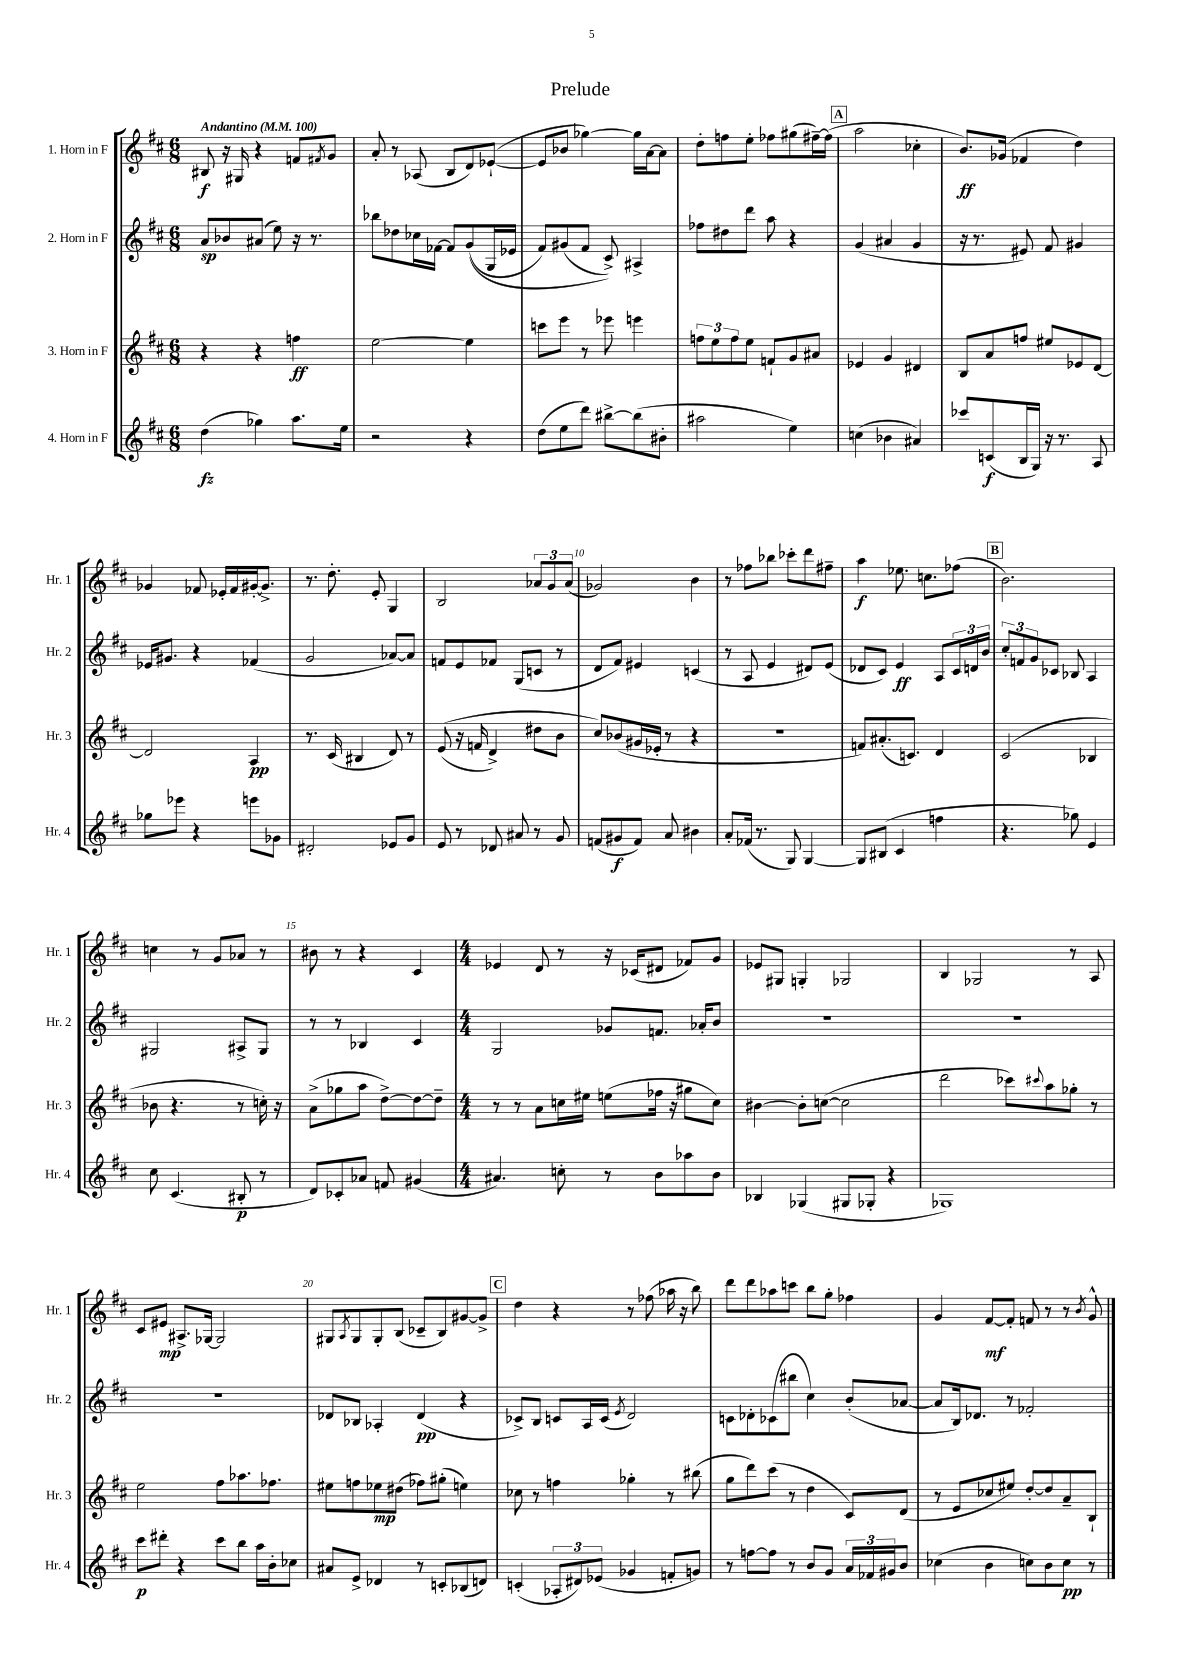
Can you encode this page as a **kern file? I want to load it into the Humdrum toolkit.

**kern	**kern	**kern	**kern
*staff4	*staff3	*staff2	*staff1
*clefG2	*clefG2	*clefG2	*clefG2
*k[f#c#]	*k[f#c#]	*k[f#c#]	*k[f#c#]
*M6/8	*M6/8	*M6/8	*M6/8
*MM100	*MM100	*MM100	*MM100
(4dd	4r	8a	8B#
.	.	8b-	16r
.	.	.	16G#
4gg-)	4r	(8a#	4r
.	.	8ee)	.
8.aa	4ff	16r	8f
.	.	8.r	.
.	.	.	8qf#
.	.	.	8g
16ee	.	.	.
=	=	=	=
2r	[2ee	8bb-	8a'
.	.	8dd-	8r
.	.	16cc-	(8A-
.	.	[16f-	.
.	.	8f-]	8B
4r	4ee]	&((8g	8d)
.	.	16G	([8e-`
.	.	16e-	.
=	=	=	=
(8dd	8ccc	8f#)	8e-]
8ee	8eee	(8g#	8b-
8ddd)	8r	8f#	[4gg-)
[8bb#^	8eee-	8c#^)&)	.
(8bb#]	4eee	4A#^	16gg-]
.	.	.	[16a
8b#'	.	.	8a]
=	=	=	=
2aa#	12ff	8ff-	8dd'
.	12ee	.	.
.	.	8dd#	8ff
.	12ff	.	.
.	8ee	8ddd	8ee'
.	8f`	8aa	8ff-
4ee)	8g	4r	(8gg#
.	8a#	.	[16ff#~)
.	.	.	(16ff#]
=	=	=	=
(4cc	4e-	(4g	2aa
4b-	4g	4a#	.
4a#)	4d#	4g	4cc-'
=	=	=	=
8ccc-	8B	16r	8.b)
.	.	8.r	.
(8c	8a	.	.
.	.	.	(16g-
16B	8ff	8e#)	4f-
16G)	.	.	.
16r	8ee#	8f#	.
8.r	.	.	.
.	8e-	4g#	4dd)
8A	[8d	.	.
=	=	=	=
8gg-	2d]	16e-	4g-
.	.	8.g#	.
8eee-	.	.	.
4r	.	4r	8f-
.	.	.	16e-'
.	.	.	16f-
8eee	4A	(4f-	[16g#'
.	.	.	8.g#^]
8g-	.	.	.
=	=	=	=
2d#'	8.r	2g	8.r
.	(16c#	.	8.dd'
.	4B#	.	.
.	.	.	8e'
8e-	8d)	[8a-)	4G
8g	8r	8a-]	.
=	=	=	=
8e	&((8e	8f	2B
8r	16r	8e	.
.	16f	.	.
8d-	4d^)	8f-	.
8a#	.	(8G	.
8r	8dd#	8c	12a-
.	.	.	12g
8g	8b	8r	.
.	.	.	(12a-
=	=	=	=
(8f	8cc#&)	8d	2g-)
8g#	(8b-	8f#)	.
8f)	16g#	4e#	.
.	16e-'	.	.
8a	8r	.	.
4b#	4r	(4c	4b
=	=	=	=
8a'	2.r	8r	8r
(16f-	.	8A	8ff-
8.r	.	.	.
.	.	4e	8bb-
8G)	.	.	8ccc-'
[4G	.	8d#)	8ddd
.	.	(8e	8ff#~
=	=	=	=
8G]	8f)	8d-	4aa
(8B#	(8.a#'	8c#)	.
4c#	.	4e	8.ee-
.	8.c)	.	.
.	.	.	8.cc
4ff	4d	8A	.
.	.	24c#	(8ff-
.	.	24d	.
.	.	24b	.
=	=	=	=
4.r	(2c#	12cc#'	2.b)
.	.	12f	.
.	.	12g	.
.	.	8c-	.
8gg-)	.	8B-	.
4e	4B-	4A	.
=	=	=	=
8cc#	8b-	2G#	4cc
(4.c#	4.r	.	.
.	.	.	8r
.	.	.	8g
8B#'	8r	8A#^	8a-
8r	16cc')	8G#	8r
.	16r	.	.
=	=	=	=
8d)	(8a^	8r	8b#
8c-'	8gg-	8r	8r
8a-	8aa	4B-	4r
8f	[8dd^)	.	.
(4g#	8dd_	4c#	4c#
.	8dd~]	.	.
=	=	=	=
*M4/4	*M4/4	*M4/4	*M4/4
4.a#)	8r	2G	4e-
.	8r	.	.
.	8a	.	8d
8cc'	16cc	.	8r
.	16ee#	.	.
8r	(8ee	8g-	16r
.	.	.	(16c-
8b	16ff-	8.f	8d#
.	16r	.	.
8aa-	8gg#	.	8f-)
.	.	16a-'	.
8b	8cc)	8b	8g
=	=	=	=
4B-	[4b#	1r	8e-
.	.	.	8G#
(4G-	8b#']	.	4G'
.	([8cc	.	.
8G#	2cc]	.	2G-
8G-'	.	.	.
4r	.	.	.
=	=	=	=
1G-)	2ddd	1r	4B
.	.	.	2G-
.	8ccc-)	.	.
.	8qqccc#	.	.
.	8aa	.	.
.	8gg-'	.	8r
.	8r	.	8A
=	=	=	=
8ccc#	2ee	1r	8c#
8ddd#'	.	.	8e#
4r	.	.	8.A#^
.	.	.	[16G-
8ccc#	8ff#	.	2G-]
8bb	8.aa-	.	.
16aa	.	.	.
16b'	8.ff-	.	.
8cc-	.	.	.
=	=	=	=
8a#	8ee#	8d-	8G#
.	.	.	8qA
8e^	8ff	8B-	8G#
4d-	8ee-	4A-'	8G#'
.	(8dd#	.	(8B
8r	8ff-)	(4d-	8c-~
8c'	(8gg#'	.	8B)
(8B-	4ee)	4r	[8g#
8d)	.	.	8g#^]
=	=	=	=
(4c'	8cc-	8c-^)	4dd
.	8r	8B	.
12A-'	4ff	8c	4r
12d#)	.	.	.
.	.	16A	.
(12e-	.	.	.
.	.	(16c	.
.	.	8qe	.
4g-	4gg-'	2d)	8r
.	.	.	(8ff-
8f'	8r	.	16aa-
.	.	.	16r
8g)	(8bb#	.	8bb)
=	=	=	=
8r	8gg	8c	8ddd
[8ff	8ddd)	8d-'	8ddd
8ff]	(8ccc#	(8c-	8aa-
8r	8r	8bb#	8ccc
8b	4dd	4cc#)	8bb
8g	.	.	8gg'
24a	8c#)	(8b'	4ff-
24f-	.	.	.
24g#	.	.	.
8b	(8d	[8a-	.
=	=	=	=
(4cc-	8r	8a-]	4g
.	8e	16B)	.
.	.	8.d-	.
4b	8cc-	.	[8f#
.	8ee#)	8r	8f#']
8cc)	[8dd'	2f-'	8f
8b	8dd]	.	8r
8cc	8a~	.	8r
.	.	.	8qb
8r	8B`	.	8g^^
==	==	==	==
*-	*-	*-	*-
